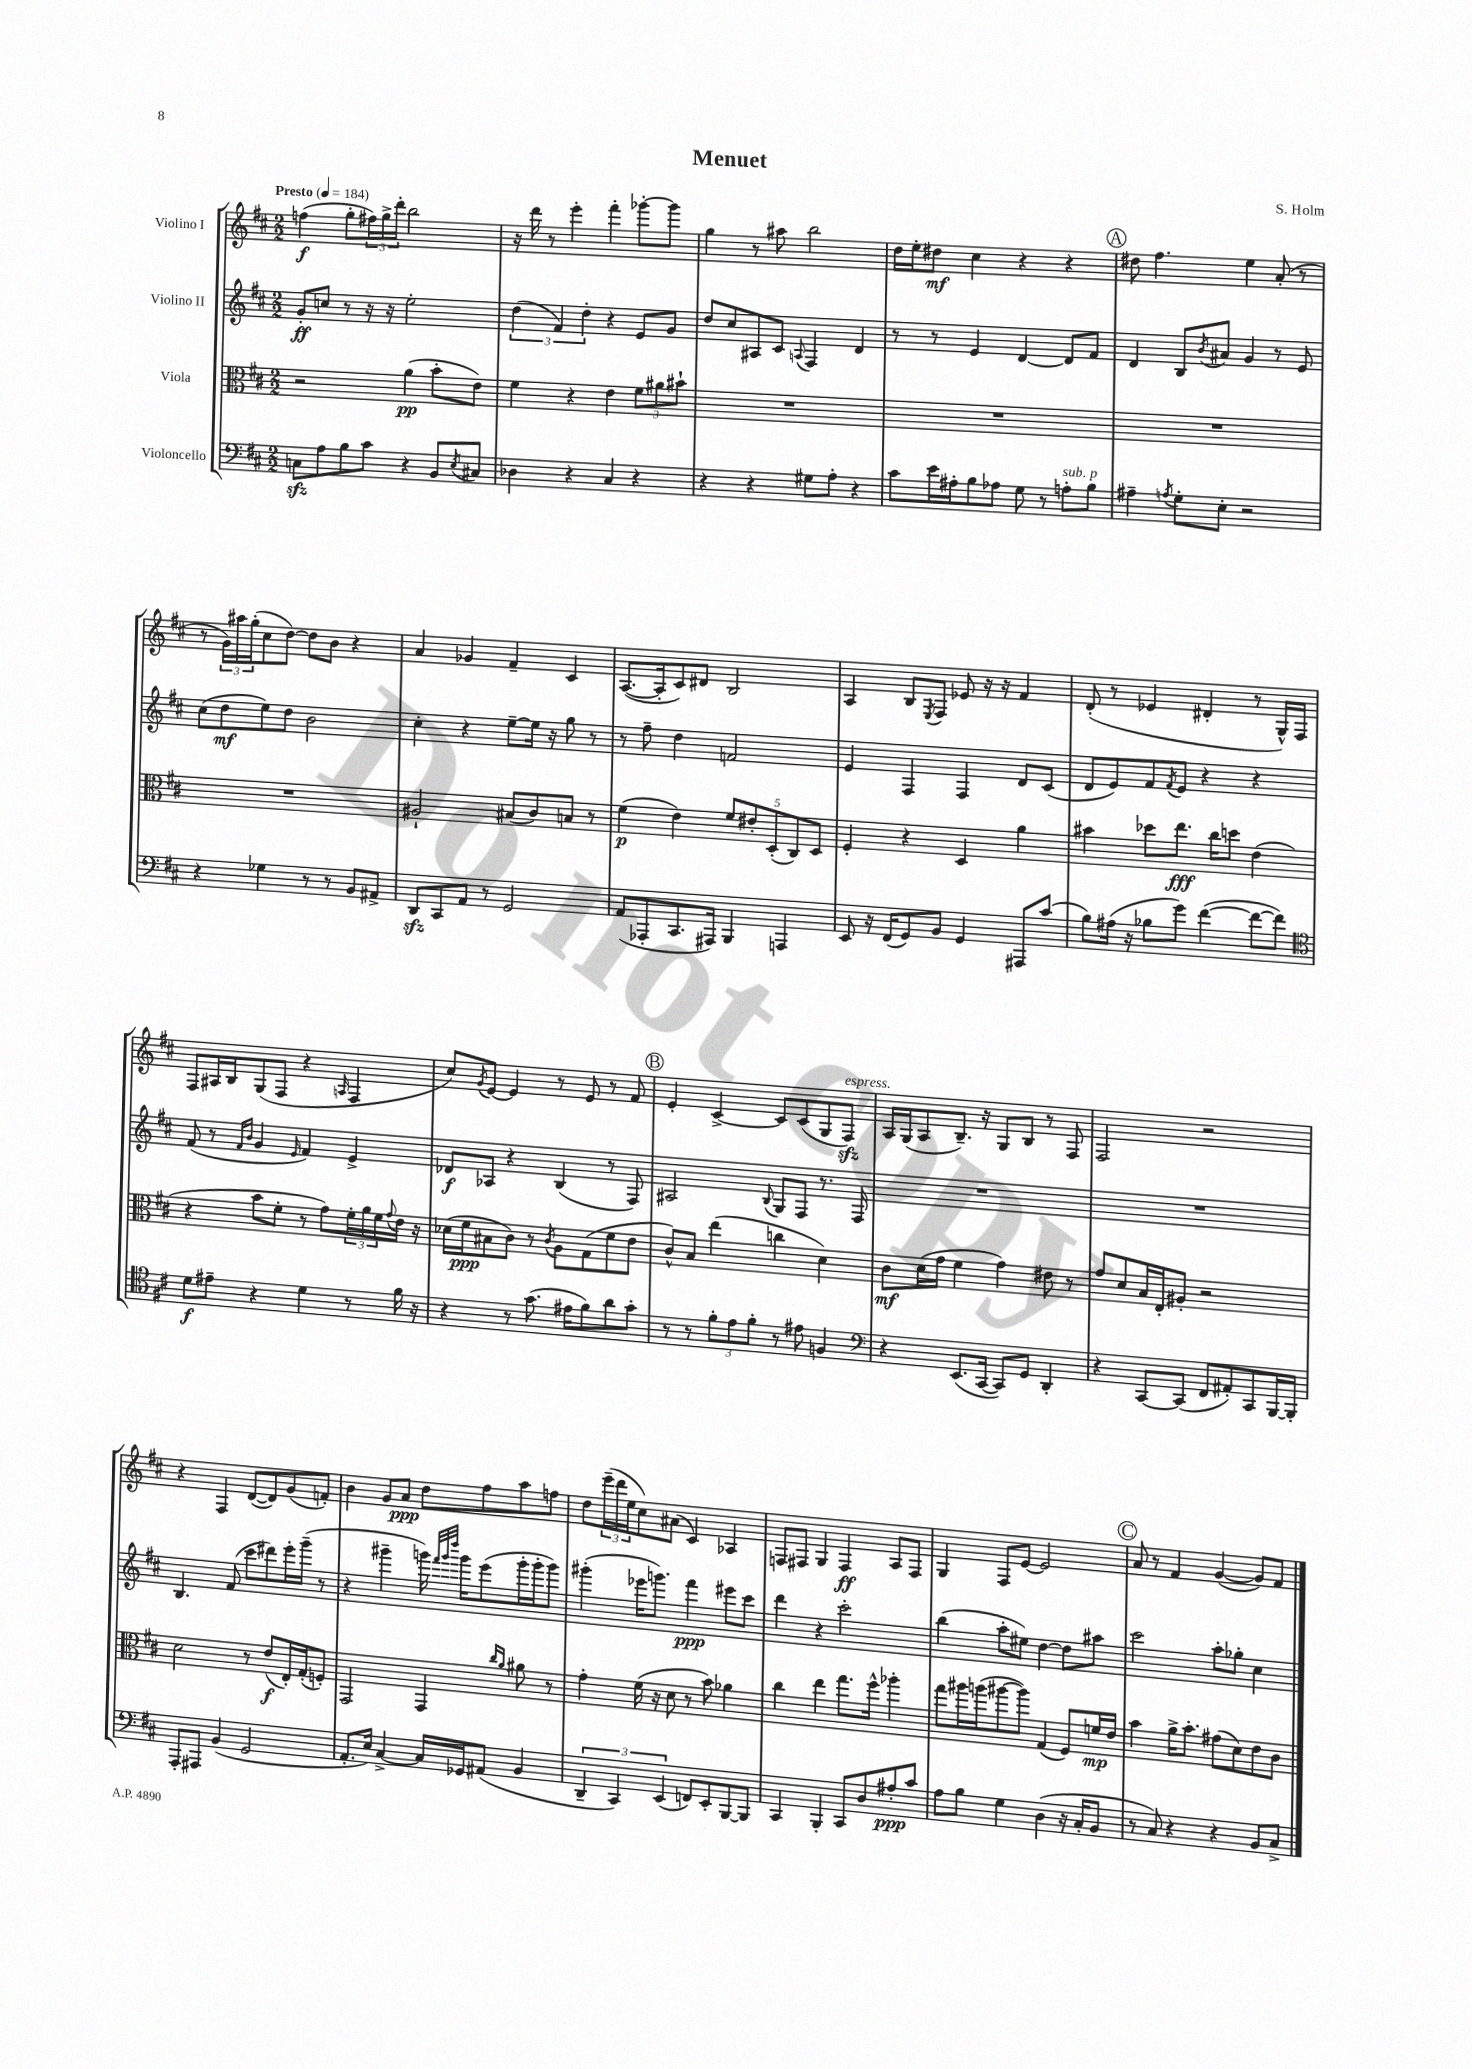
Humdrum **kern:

**kern	**kern	**kern	**kern
*staff4	*staff3	*staff2	*staff1
*clefF4	*clefC3	*clefG2	*clefG2
*k[f#c#]	*k[f#c#]	*k[f#c#]	*k[f#c#]
*M2/2	*M2/2	*M2/2	*M2/2
*MM184	*MM184	*MM184	*MM184
8C	2r	8g'	(4ff
8A	.	8cc	.
8B	.	8r	8gg'
8c#	.	16r	24ff#)
.	.	.	24gg^
.	.	16r	.
.	.	.	24ddd'
4r	(4a	2ee'	2bb
8BB	8b'	.	.
8qE	.	.	.
8C#	8e)	.	.
=	=	=	=
4D-	4f#	(6dd	16r
.	.	.	16ddd
.	.	.	8r
.	.	6f#)	.
4r	4r	.	4eee'
.	.	6dd'	.
4C#	4e	4r	4fff#'
4r	12f#	8e	[8ggg-'
.	12a#	.	.
.	.	8g	8ggg-]
.	12b#`	.	.
=	=	=	=
4r	1r	8dd	4gg
.	.	8cc#	.
4r	.	8A#	8r
.	.	8c#	8aa#
.	.	8qqA	.
8G#	.	4F#	2bb
8A'	.	.	.
4r	.	4d	.
=	=	=	=
8c#	1r	8r	16dd
.	.	.	16ee'
16e	.	8r	8dd#
16A#'	.	.	.
8B	.	4e	4cc#
8A-	.	.	.
8G	.	[4d	4r
8r	.	.	.
8A'	.	8d]	4r
8B	.	8f#	.
=	=	=	=
4A#~	1r	4d	8dd#
.	.	.	4.ff#
8qA	.	.	.
8G'	.	8B	.
.	.	8qb	.
8E'	.	8a#	.
2r	.	4g	4ee
.	.	8r	(8a'
.	.	8e	8r
=	=	=	=
4r	1r	(8cc#	8r
.	.	8dd	24g)
.	.	.	24aa#
.	.	.	(24gg'
4G-	.	8ee)	8cc#
.	.	8dd	[8dd)
8r	.	2b	8dd]
8r	.	.	8b
8BB	.	.	4r
8AA#^	.	.	.
=	=	=	=
8DD	2A#`	4cc#'	4a
8CC#	.	.	.
8AA	.	4r	4g-
8r	.	.	.
2GG	(8B#	[8ee~	4f#~
.	8c#)	16ee]	.
.	.	16r	.
.	8B	8gg	4c#
.	8r	8r	.
=	=	=	=
(8AA	(4f#	8r	([8.A
8AAA-'	.	8ff#~	.
.	.	.	16A']
8.CC#	4e)	4dd	8c#)
.	.	.	8d#
16AAA#)	.	.	.
4BBB	10f#	2f	2B
.	10e#'	.	.
.	(10D'	.	.
4AAA	.	.	.
.	10C#)	.	.
.	10D	.	.
=	=	=	=
8EE	4F#'	4e	4A
16r	.	.	.
(16FF#	.	.	.
8GG)	4r	4F#	8B
.	.	.	8qE
8BB	.	.	8F#
4GG	4D	4F#	8e-
.	.	.	16r
.	.	.	16r
8AAA#	4a	8d	4f#
(8c#	.	(8c#	.
=	=	=	=
8B)	4b#	8d	(8d'
(16A#	.	8e)	8r
16r	.	.	.
8B-	8dd-	8f#	4e-
.	.	8qf#	.
8g)	8.ee	8e	.
([4f#	.	4r	4d#'
.	16cc#	.	.
.	8dd	.	.
8f#_	(4e	4r	8r
8f#])	.	.	16G^^)
.	.	.	16F#
=	=	=	=
*clefC4	*	*	*
8d	4r	(8f#	8F#
8e#~	.	8r	16A#
.	.	.	16B
.	.	16qqf#	.
.	.	16qqb	.
4r	8b	4g	(8G
.	8f#'	.	8F#
.	.	16qqe	.
4d	8r	4f#)	4r
.	8g)	.	.
.	.	.	16qqA
8r	24f#'	4e^	4F#
.	24a	.	.
.	24f#	.	.
.	8qqg	.	.
16f#	16e	.	.
16r	16r	.	.
=	=	=	=
4r	(16d-	8d-	8cc#)
.	16f#	.	.
.	.	.	8qg
.	8B#	8A-	[8e
8r	8c#)	4r	4e]
(8.g	8r	.	.
.	8qc#	.	.
.	8A	(4B	8r
16e#	.	.	.
8f#)	(8G	.	8e
8a	8f#	8r	8r
8g'	8e	8F#)	8f#
=	=	=	=
8r	8c#^^)	2A#	4e'
8r	8B	.	.
12f#'	(4ee	.	[4c#^
12e	.	.	.
12f#'	.	.	.
.	.	8qqB	.
8r	4cc	8G	8c#]
8e#	.	8F#	(8c#
4F	4d)	8.r	8G
.	.	.	8F#)
.	.	16F#	.
=	=	=	=
*clefF4	*	*	*
4r	8c#	1r	16A
.	.	.	(16G
.	(16d	.	8A
.	16g	.	.
(8.EE	4f#	.	8.B~)
[16CC#	.	.	16r
8CC#])	4g)	.	8G
8GG	.	.	8B
4DD'	8e#	.	8r
.	8r	.	8F#
=	=	=	=
4r	8g	1r	2F#
.	8d	.	.
[8CC#	16B	.	.
.	16E'	.	.
(8CC#]	8A#'	.	.
8FF#	2r	.	2r
8AA#')	.	.	.
8CC#	.	.	.
[16BBB	.	.	.
16BBB']	.	.	.
=	=	=	=
8AAA'	2d	4.B	4r
8AAA#	.	.	.
(4BB	.	.	4F#
.	.	(8f#	.
2GG	8r	8ccc#	([8d
.	(8e	8ddd#)	8d])
.	16E')	16eee'	(8g
.	(16G'	(16ggg~	.
.	8F')	8r	8f')
=	=	=	=
8.AA'	2GG	4r	4b
16E)	.	.	.
[4C#^	.	4ggg#~	8g
.	.	.	8a
16C#]	4GG	16ggg)	8dd
.	.	32qqfff#	.
.	.	32qqggg	.
.	.	32qqdddd	.
16GG-	.	16ggg	.
(8AA#	.	(8eee	8ff#
.	16qqcc#	.	.
.	16qqa	.	.
4BB	8a#	16ggg'	8aa
.	.	16ggg'	.
.	8r	8ggg)	8ff
=	=	=	=
6DD~	4g'	(4ggg#'	8dd
.	.	.	(24eee~
6CC#)	.	.	24ddd
.	.	.	24ee
.	(16f#	16eee-	8cc#)
.	16r	8.ggg)	.
(6EE	.	.	.
.	8d	.	(8a#
8FF)	8r	4fff#	4c#)
8EE'	8b)	.	.
[8BBB	4a-	8eee#	4A-
8BBB]	.	8ccc#	.
=	=	=	=
4CC#	4cc#	4ddd	8F
.	.	.	8F#
4BBB'	4ee	4r	4G
8CC#	8.gg	2ccc#'	4F#
8D	.	.	.
.	16ff#^^	.	.
8A#'	4aa-'	.	8A
8c#	.	.	8F#
=	=	=	=
8A	8gg	(4bb	4G
8B	16aa#	.	.
.	(16aa	.	.
4G	[8aa#	8aa'	8F#
.	8aa#])	8ee#)	[8e
(4D	(4G	[4dd	2e]
16r	8F#)	8dd]	.
16C#'	.	.	.
8BB	16f	8aa#	.
.	16e	.	.
=	=	=	=
8r	4b	2ccc#	8a
8C#)	.	.	8r
4r	16a^	.	4f#
.	8.b'	.	.
4r	(8g#	8aa'	([4g
.	8d)	8gg-'	.
8BB	8e	4cc#	8g])
8C#^	8c#	.	8f#
==	==	==	==
*-	*-	*-	*-
